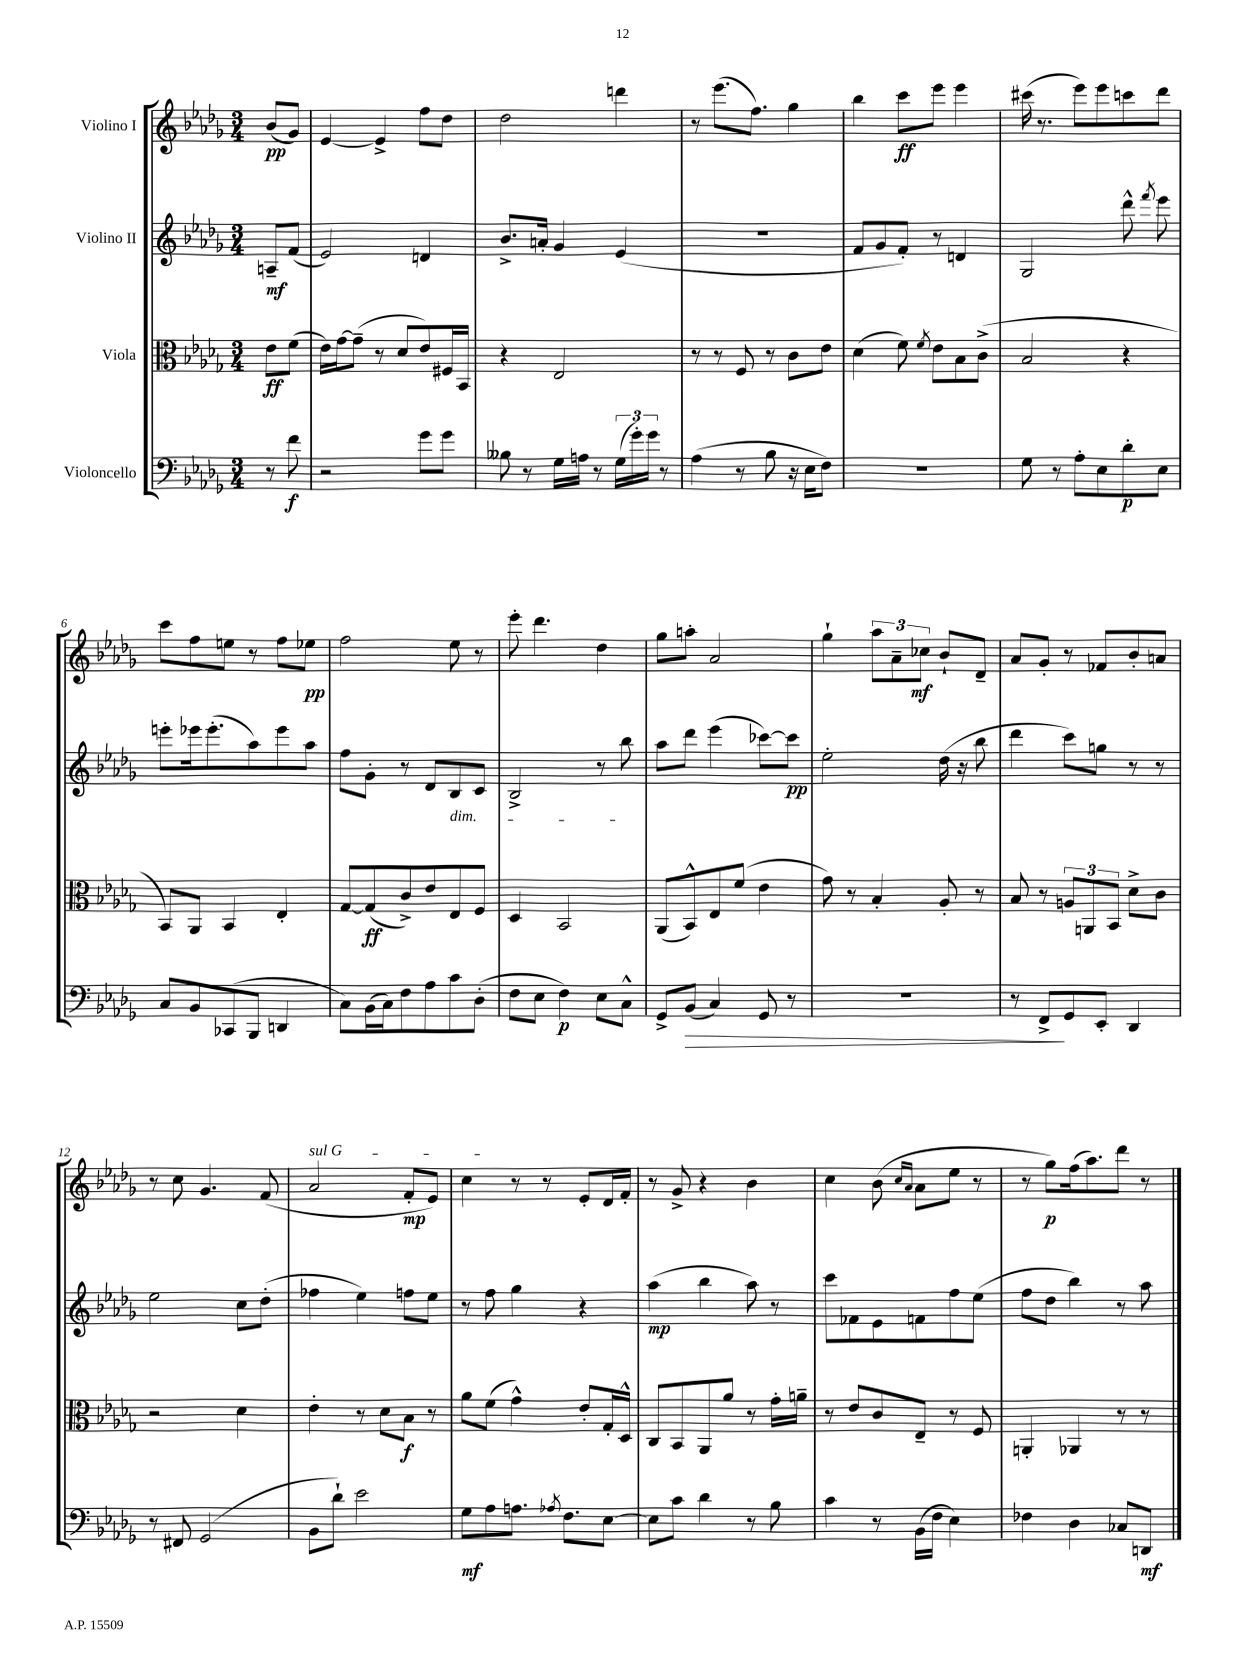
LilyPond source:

<<
\new StaffGroup <<
\new Staff = "s0" \with { instrumentName = "Violino I" } {
    \clef treble \key des \major \numericTimeSignature \time 3/4 \partial 4
    \autoBeamOff bes'8[\pp( ges'8]) |
    ees'4~ ees'4-> f''8[ des''8] |
    des''2 d'''4 |
    r8 ees'''8.[( f''8.]) ges''4 |
    bes''4 c'''8[\ff ees'''8] ees'''4 |
    cis'''16( r8. ees'''8[) ees'''8 c'''8 des'''8] |
    c'''8[ f''8 e''8] r8 f''8[ ees''8]\pp |
    f''2 ees''8 r8 |
    ees'''8-. des'''4. des''4 |
    ges''8[ a''8]-. aes'2 |
    ges''4-! \tuplet 3/2 { aes''8[ aes'8-- ces''8]\mf } bes'8[-! des'8]-- |
    aes'8[ ges'8]-. r8 fes'8[ bes'8-. a'8] |
    r8 c''8 ges'4. f'8( |
    \once \override TextSpanner.bound-details.left.text = \markup { \italic "sul G" } aes'2\startTextSpan f'8[-.\mp ees'8]) |
    c''4\stopTextSpan r8 r8 ees'8[-. des'16 f'16]-. |
    r8 ges'8-> r4 bes'4 |
    c''4 bes'8( \grace { c''16[ aes'16] } aes'8[ ees''8] r8 |
    r8 ges''8[\p) f''16( aes''8.) des'''8] r8 \bar "|." |
}
\new Staff = "s1" \with { instrumentName = "Violino II" } {
    \clef treble \key des \major \numericTimeSignature \time 3/4 \partial 4
    \autoBeamOff a8[--\mf f'8]( |
    ees'2) d'4 |
    bes'8.[-> a'16]-. ges'4 ees'4( |
    R2. |
    f'8[ ges'8 f'8]-.) r8 d'4 |
    ges2 des'''8-^ \acciaccatura { f'''8 } ees'''8 |
    e'''8[-. ees'''16 ees'''8.-.( aes''8) ees'''8 aes''8] |
    f''8[ ges'8]-. r8 des'8[ bes8\dim c'8] |
    bes2-> r8 bes''8\! |
    aes''8[ des'''8] ees'''4( ces'''8[~) ces'''8]\pp |
    ees''2-. des''16( r16 bes''8 |
    des'''4 c'''8[) g''8] r8 r8 |
    ees''2 c''8[ des''8]-.( |
    fes''4 ees''4) f''8[ ees''8] |
    r8 f''8 ges''4 r4 |
    aes''4\mp( bes''4 aes''8) r8 |
    c'''8[ fes'8 ees'8 f'8 f''8 ees''8]( |
    f''8[ des''8] bes''4) r8 aes''8 \bar "|." |
}
\new Staff = "s2" \with { instrumentName = "Viola" } {
    \clef alto \key des \major \numericTimeSignature \time 3/4 \partial 4
    \autoBeamOff ees'8[\ff f'8]( |
    ees'16[) ges'16~ ges'8]--( r8 des'8[ ees'8) fis16 bes,16] |
    r4 ees2 |
    r8 r8 f8 r8 c'8[ ees'8] |
    des'4( f'8) \acciaccatura { f'8 } ees'8[ bes8 c'8]->( |
    bes2 r4 |
    bes,8[) aes,8] bes,4 ees4-. |
    ges8[~ ges8\ff( c'8->) ees'8 ees8 f8] |
    des4 bes,2 |
    aes,8[( bes,8-^) ees8 f'8]( ees'4 |
    ges'8) r8 bes4-. aes8-. r8 |
    bes8 r8 \tuplet 3/2 { a8[ a,8 bes,8] } des'8[-> c'8] |
    r2 des'4 |
    ees'4-. r8 des'8[ bes8]\f r8 |
    aes'8[ f'8]( ges'4-^) ees'8[-. ges16-. des16]-^ |
    c8[ bes,8 aes,8 aes'8] r8 ges'16[-. a'16]-- |
    r8 ees'8[ c'8 ees8]-- r8 f8 |
    a,4-. aes,4 r8 r8 \bar "|." |
}
\new Staff = "s3" \with { instrumentName = "Violoncello" } {
    \clef bass \key des \major \numericTimeSignature \time 3/4 \partial 4
    \autoBeamOff r8 f'8\f |
    r2 ges'8[ ges'8] |
    beses8 r8 ges16[ a16] r8 \tuplet 3/2 { ges16[( ges'16-.) ges'16] } r8 |
    aes4( r8 bes8 r16 ees16[ f8]) |
    R2. |
    ges8 r8 aes8[-. ees8 des'8-.\p ees8] |
    c8[ bes,8 ces,8( bes,,8] d,4 |
    c8[) bes,16( c16) f8 aes8 c'8 des8]-.( |
    f8[ ees8] f4\p) ees8[ c8]-^ |
    ges,8[-> bes,8]\>( c4) ges,8 r8 |
    R2. |
    r8 f,8[->\! ges,8 ees,8]-. des,4 |
    r8 fis,8 ges,2( |
    bes,8[ des'8]-!) ees'2 |
    ges8[\mf aes8 a8.] \acciaccatura { aes8 } f8.[ ees8]~ |
    ees8[ c'8] des'4 r8 bes8 |
    c'4 r8 bes,16[( f16] ees4) |
    fes4 des4 ces8[ d,8]\mf \bar "|." |
}
>>
>>
